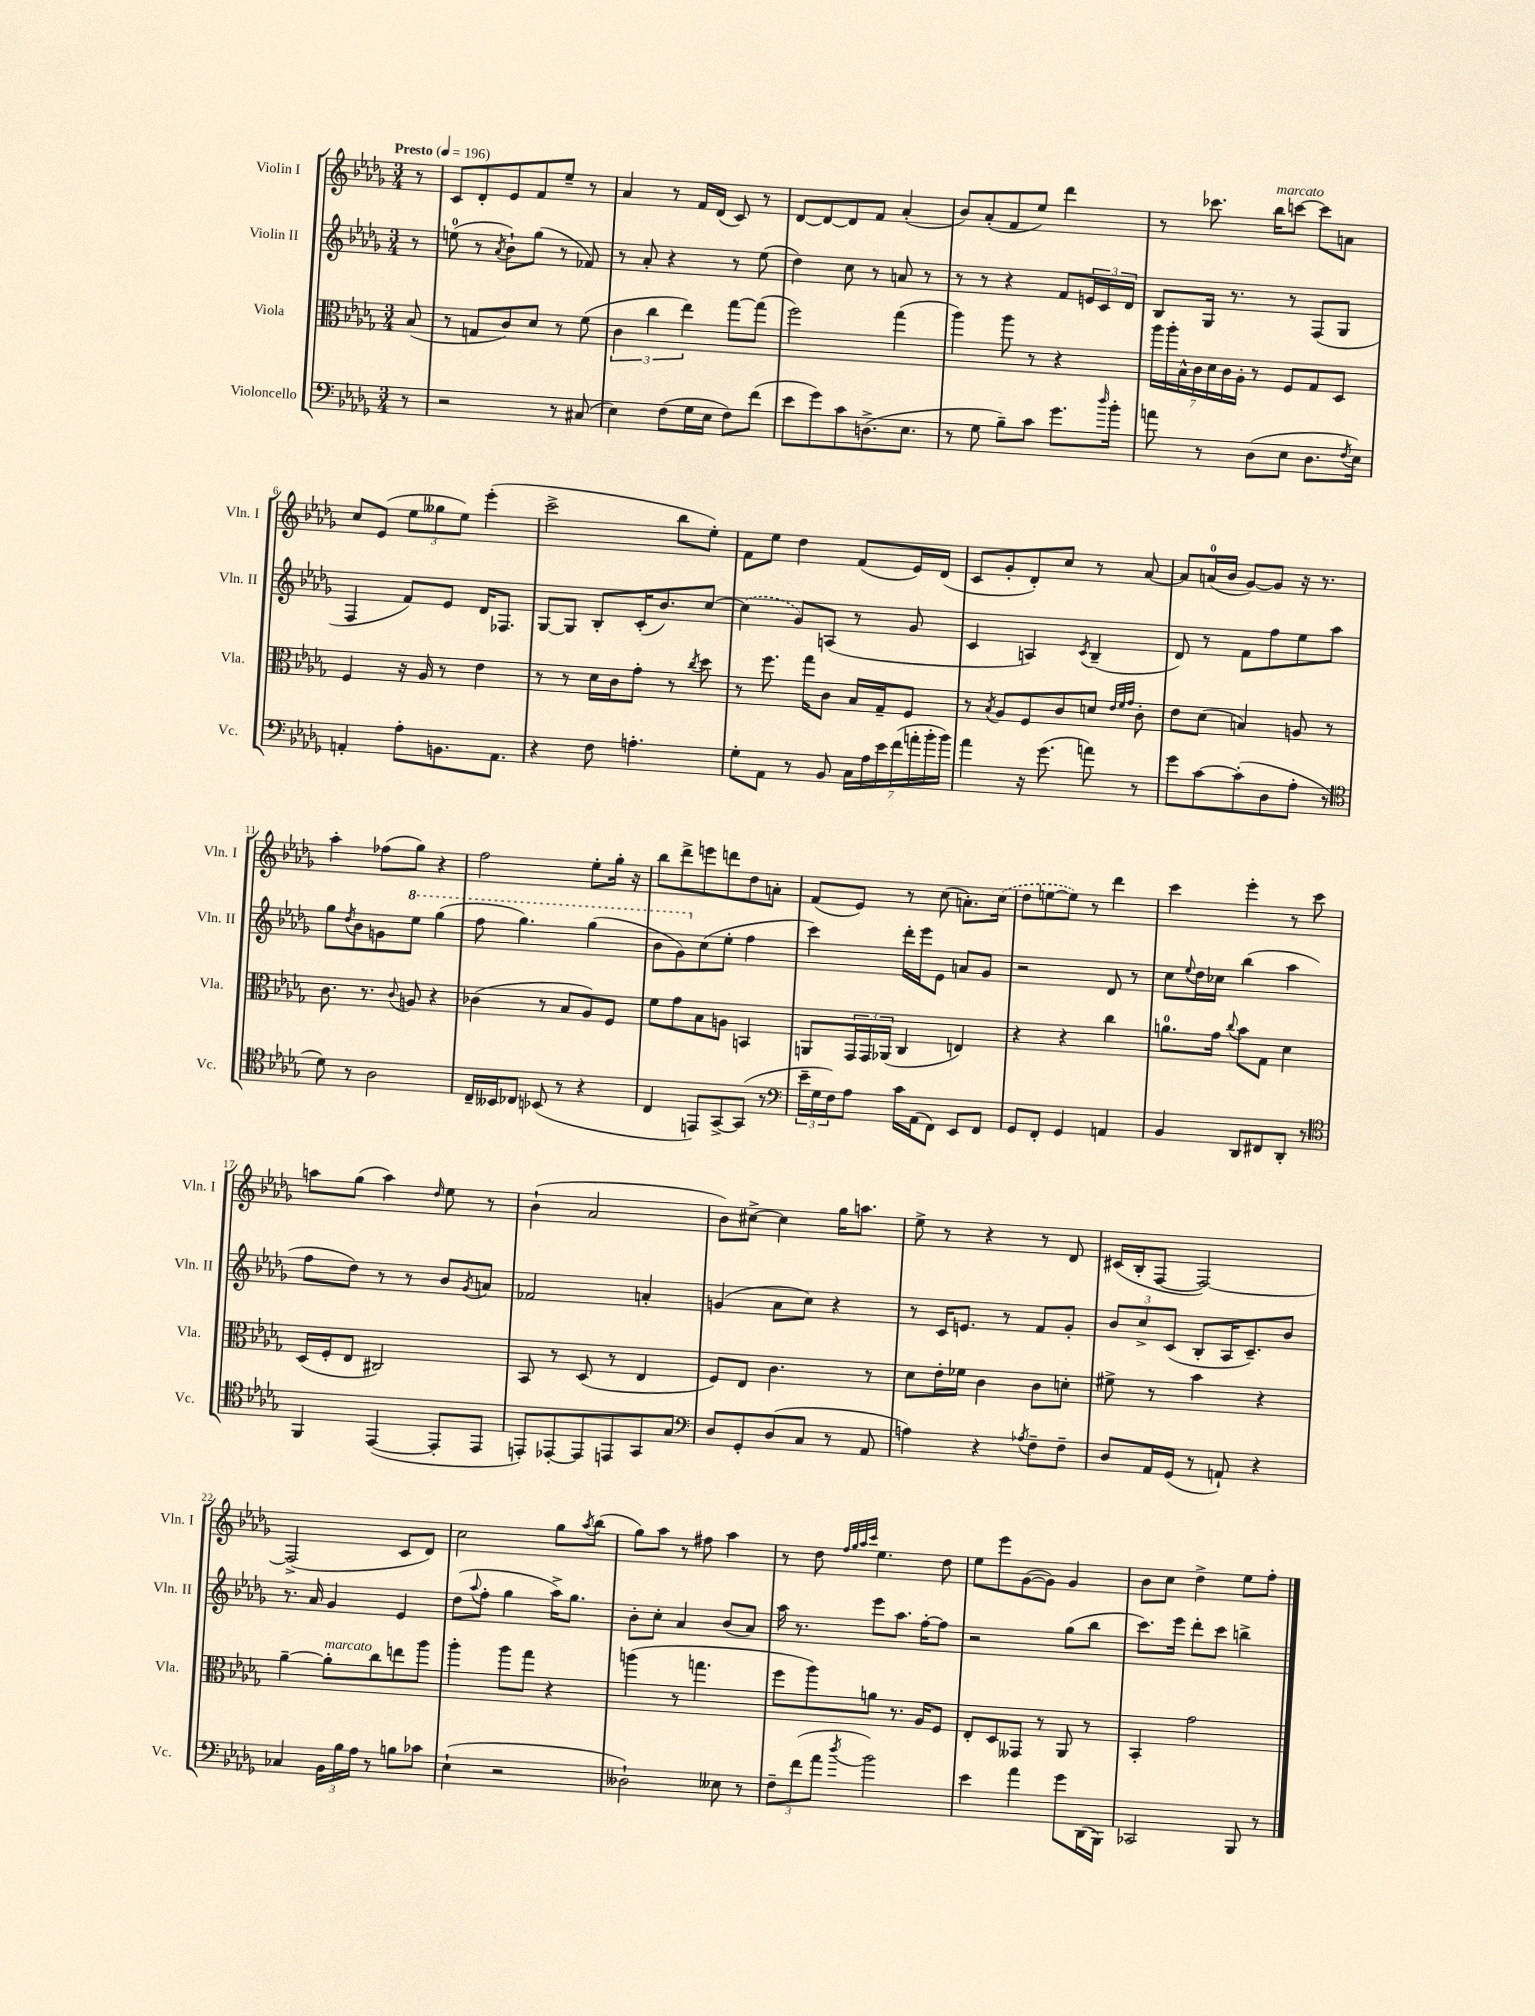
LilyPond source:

<<
\new StaffGroup <<
\new Staff = "s0" \with { instrumentName = "Violin I" shortInstrumentName = "Vln. I" } {
    \clef treble \key des \major \numericTimeSignature \time 3/4 \partial 8 \tempo "Presto" 4 = 196
    r8 |
    c'8 des'8-. ees'8 f'8 ees''8-- r8 |
    aes'4 r8 f'16 des'16( c'8) r8 |
    des'8~ des'8~ des'8 f'8 aes'4-.( |
    bes'8) aes'8-.( f'8 ees''8) des'''4 |
    r8 ces'''8. bes''16^\markup { \italic "marcato" } c'''8~ c'''8 a'8 |
    c''8 ees'8( \tuplet 3/2 { ees''8 geses''8 ees''8) } ees'''4-.( |
    c'''2-> bes''8 ees''8-.) |
    f'8 ees''8 des''4 f'8( ees'16) des'16( |
    c'8 ges'8-. des'8-.) c''8 r8 aes'8~ |
    aes'8 a'16-0( bes'16 ges'8~) ges'8 r16 r8. |
    aes''4-. fes''8( ges''8) r4 |
    f''2 ees''8-. ges''16-. r16 |
    bes''8 des'''8-> e'''8 d'''8 des''8 a'8-. |
    f'8( ees'8) r8 c''8( a'8.-.) \once \slurDashed c''16( |
    des''8 e''8~ e''8) r8 des'''4 |
    c'''4 ees'''4-. r8 c'''8 |
    a''8 ges''8( a''4) \grace { des''16 } ees''8 r8 |
    bes'4-!( aes'2 |
    bes'8) cis''8~-> cis''4 ges''16 a''8. |
    ees''8-> r8 r4 r8 des'8 |
    cis'16( bes16-. f8~ f2~) |
    f2->( c'8 des'8) |
    c''2 ges''8 \acciaccatura { aes''8 } bes''8( |
    ges''8) aes''8 r8 fis''8 aes''4 |
    r8 des''8 \grace { f''32 ges''32 aes''32 c'''32 } ees''4. des''8 |
    ees''8 ees'''8 ges'8~( ges'8) ges'4 |
    bes'8 c''8 des''4-> ees''8 f''8-. \bar "|." |
}
\new Staff = "s1" \with { instrumentName = "Violin II" shortInstrumentName = "Vln. II" } {
    \clef treble \key des \major \numericTimeSignature \time 3/4 \partial 8
    r8 |
    e''8-0( r8 \acciaccatura { aes'8 } bes'8-!) ges''8( r8 fes'8) |
    r8 aes'8-. r4 r8 ees''8( |
    des''4) c''8 r8 a'8 r8 |
    r8 r8 r4 f'8 \tuplet 3/2 { e'16 c'16 des'16 } |
    bes8 ges16 r8. r8 f8( ges8 |
    f4 f'8) ees'8 des'16 fes8. |
    ges8~ ges8 bes8-. c'16-.( bes'8.) c''8~ |
    \once \slurDashed c''4( ges'8) a8( r8 ges'8 |
    c'4 a4) \acciaccatura { c'8 } bes4--( |
    des'8) r8 f'8 f''8 ees''8 aes''8 |
    ges''8 \acciaccatura { des''8 } bes'8 g'8 \ottava #1 ees'''8 ges'''4( |
    f'''8 ges'''4.) ges'''4( |
    bes''8 ges''8) \ottava #0 c''8( ees''8-. f''4 |
    c'''4) des'''16-. ees'''16 ees'8 a'8 ges'8 |
    r2 des'8 r8 |
    c''8 \appoggiatura { ees''8 } des''16 ces''16 bes''4( aes''4 |
    f''8 des''8) r8 r8 bes'8 \acciaccatura { ges'8 } a'8 |
    fes'2 a'4-. |
    g'4( aes'8 c''8) r4 |
    r8 c'16 e'8. r8 f'8 ges'8-. |
    \tuplet 3/2 { bes'8 c''8-> c'8( } bes8-. aes16 c'8.--) bes'8 |
    r8. aes'16 ges'4 ees'4 |
    des''8( \appoggiatura { aes''8 } f''8-. ges''4 aes''16->) ges''8. |
    bes'8-. c''8-. aes'4 bes'8( aes'8) |
    aes''16 r8. ees'''8 aes''8. f''16~-. f''8 |
    r2 ges''8( bes''8 |
    c'''8.) ees'''16 des'''8-. c'''8 b''4-> \bar "|." |
}
\new Staff = "s2" \with { instrumentName = "Viola" shortInstrumentName = "Vla." } {
    \clef alto \key des \major \numericTimeSignature \time 3/4 \partial 8
    bes8( |
    r8 g8 c'8) des'8 r8 f'8( |
    \tuplet 3/2 { c'4 c''4 ees''4) } ges''8~ ges''8( |
    f''2) ges''4( |
    aes''4) aes''8 r8 r4 |
    \tuplet 7/4 { aes''16 aes''16-. bes16-^ c'16 des'16 c'16 aes16-. } r8 f8 ges8 des8 |
    f4 r16 aes16 r8 ees'4 |
    r8 r8 des'16 c'16 ges'8-. r8 \acciaccatura { c''8 } des''8 |
    r8 f''8. ges''16 c'8 bes16 ges16-- f8 |
    r8 \acciaccatura { bes8 } aes8 f8 c'8 d'8 \grace { ees'32 f'32 ges'32 } c'8-. |
    ees'8 des'8( b4) a8 r8 |
    c'8. r8. \appoggiatura { c'8 } a8 r4 |
    ces'4( r8 bes8 aes8) f8 |
    f'8 ges'8 bes8 a8 b,4 |
    a,8 \tuplet 3/2 { ges,16 ges,16 aes,16( } c4 e4) |
    r4 r4 c''4 |
    a'8.-0 ges'16 \appoggiatura { c''8 } bes'8 ges8 des'4 |
    des16( f16-. ees8 cis2) |
    bes,8 r8 des8( r8 ees4 |
    f8) ees8 c'4. r8 |
    des'8 ees'16-. fes'16 c'4 c'8 d'8-. |
    fis'8-> r8 bes'4 r4 |
    aes'4~-- aes'8-.^\markup { \italic "marcato" } c''8 e''8 aes''8 |
    aes''4-. aes''8 ges''8 r4 |
    a''4( r8 g''4. |
    f''8 aes''8) a'8 r8. aes16 f8 |
    ees8-. des8 geses,8 r8 aes,8 r8 |
    bes,4-. ges'2 \bar "|." |
}
\new Staff = "s3" \with { instrumentName = "Violoncello" shortInstrumentName = "Vc." } {
    \clef bass \key des \major \numericTimeSignature \time 3/4 \partial 8
    r8 |
    r2 r8 cis8( |
    ees4) f8( ges16 ees16 f8) f'8( |
    ees'8 ges'8) c'8 d8.->( ees8. |
    r8 ges8 bes8--) c'8 ges'8. \grace { des''16 } bes'16-. |
    a'8 r8 des8( ees8 des8. \acciaccatura { f8 } ees16) |
    a,4-. aes8-. b,8. a,8. |
    r4 f8 a4.-. |
    ges8-. aes,8 r8 bes,8 \tuplet 7/4 { c16 aes16 ees'16 f'16( a'16-. bes'16-. bes'16) } |
    aes'4 r16 ges'8.( a'8) r8 |
    ges'8 c'8~ c'8-.( des8 aes8-. r8 |
    \clef tenor des'8) r8 aes2 |
    c16-- beses,16 ces8 bes,8( r8 r4 |
    c4 e,8) ges,8~-> ges,8( r8 |
    \clef bass \tuplet 3/2 { ees'16-- ges16 f16) } aes8 c'16 aes,16( f,8) ees,8 f,8 |
    ges,8 f,8-. ges,4 a,4 |
    bes,4 des,8 fis,8 des,8-. r8 |
    \clef tenor f,4 ees,4~( ees,8-. ees,8 |
    e,8-.) ees,8~-. ees,8 e,8 ges,8 ges8 |
    \clef bass des8 ges,8-. des8( c8 r8 aes,8 |
    a4) r4 \acciaccatura { aes8 } f8-- f8-- |
    des8 aes,16 ges,16( r8 a,8-!) r4 |
    ces4 \tuplet 3/2 { bes,16 bes16 aes16 } r8 b8 ces'8 |
    ees4-!( r2 |
    deses2-!) eeses8 r8 |
    \tuplet 3/2 { f8-- f'8( aes'8 } \acciaccatura { des''8 } bes'2) |
    ees'4 aes'4 ges'8 des,16( bes,,16) |
    ces,2 bes,,8 r8 \bar "|." |
}
>>
>>
